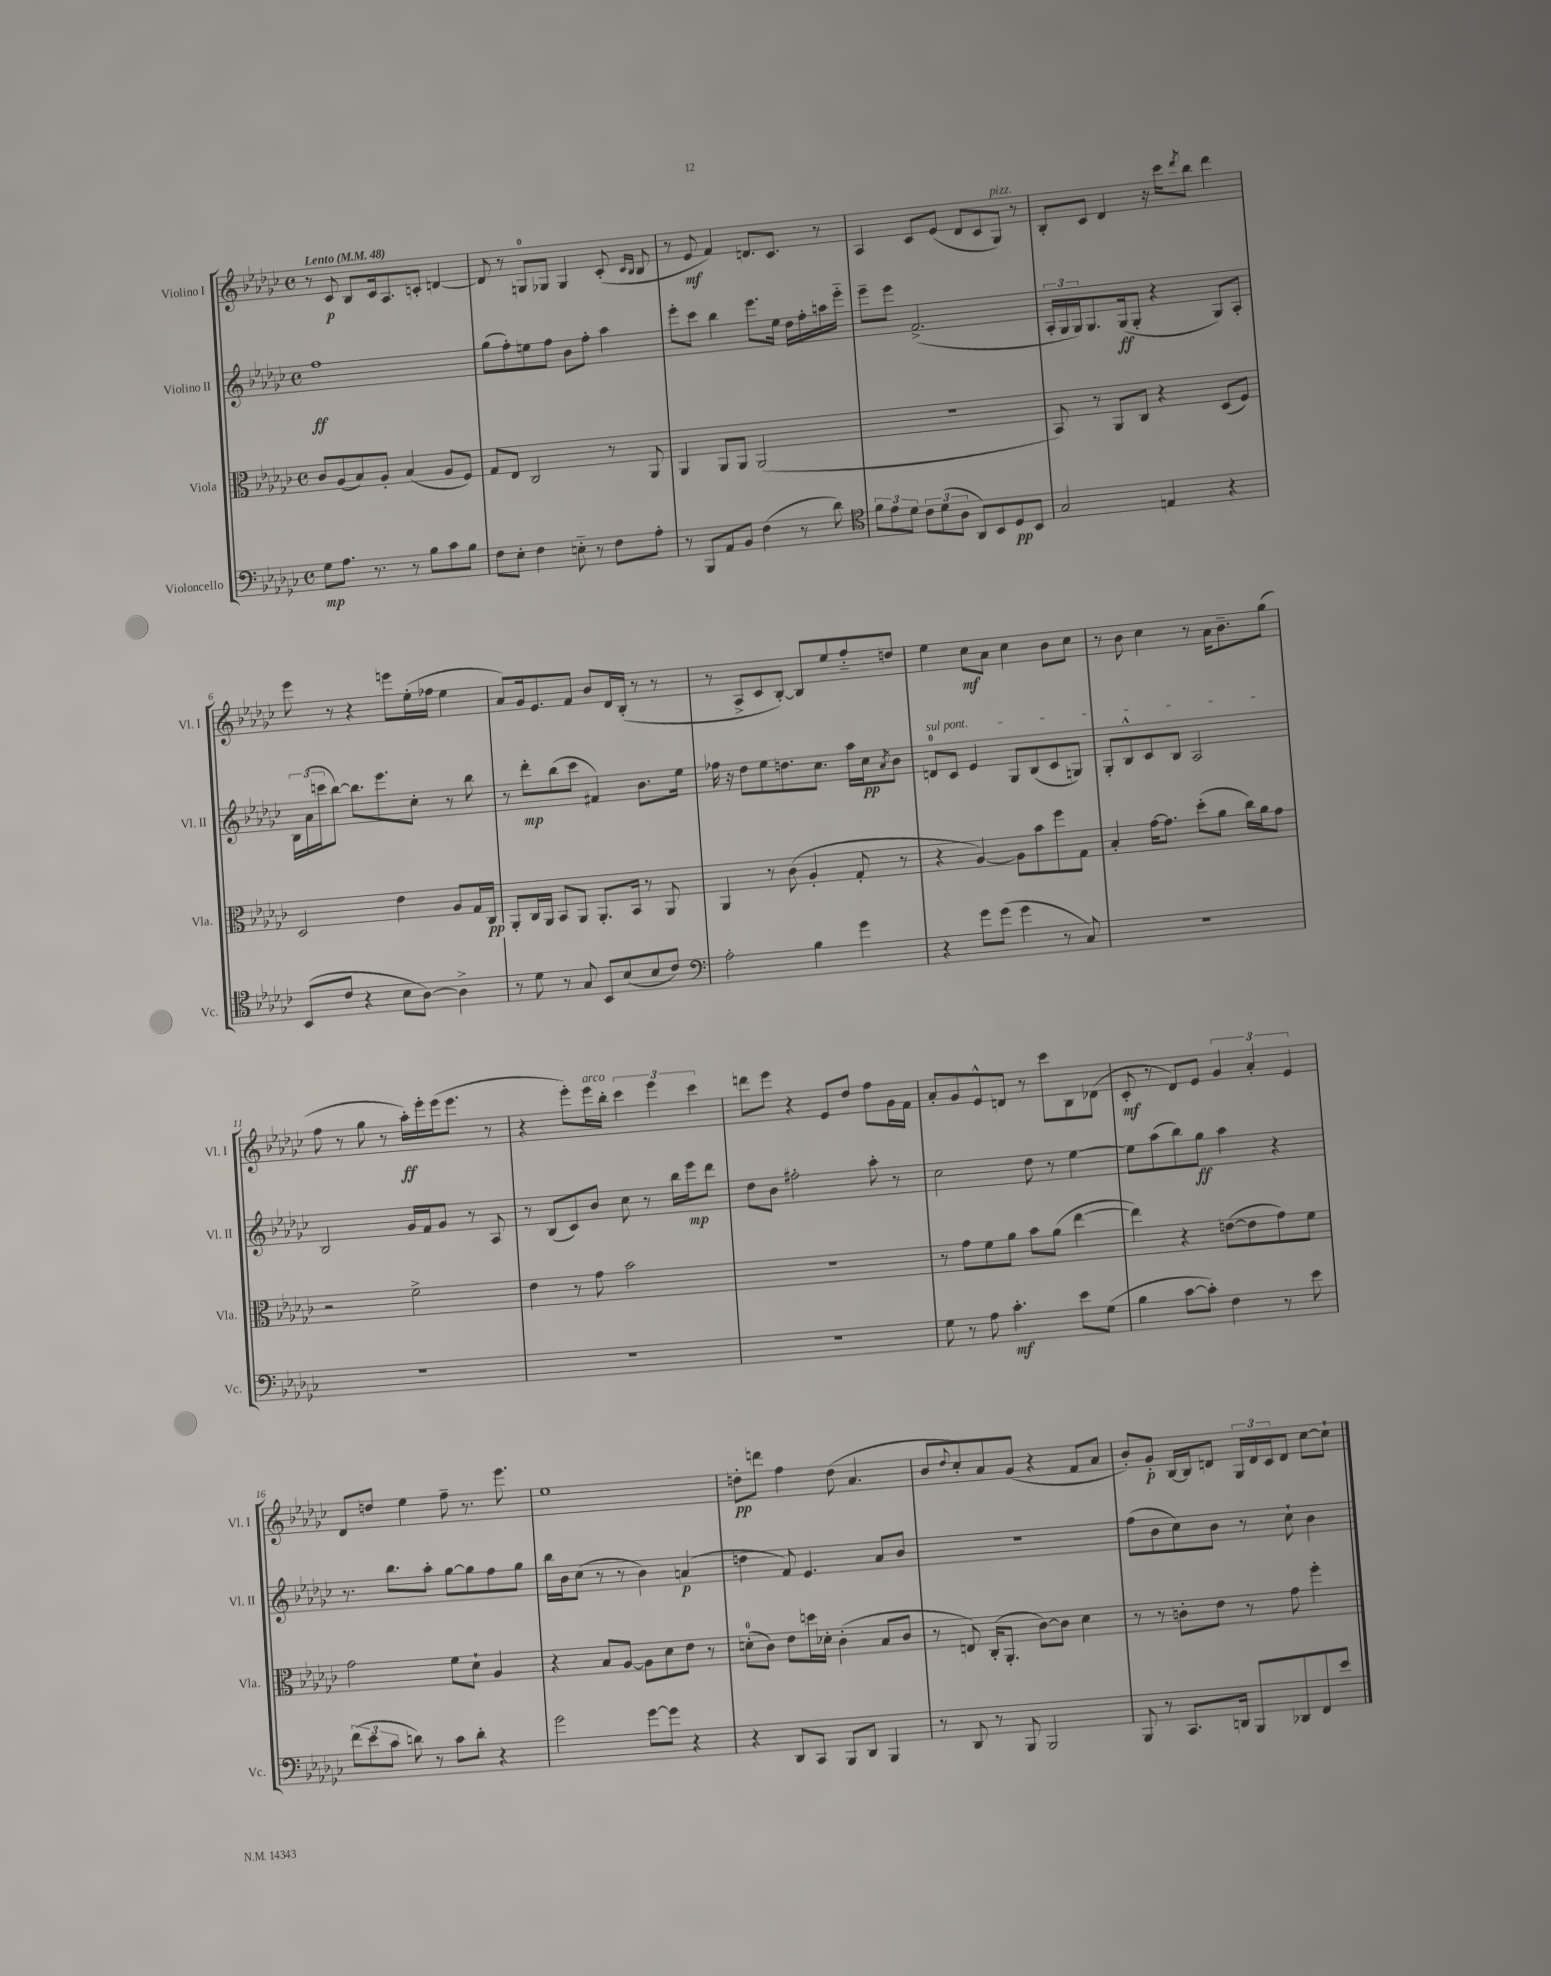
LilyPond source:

<<
\new StaffGroup <<
\new Staff = "s0" \with { instrumentName = "Violino I" shortInstrumentName = "Vl. I" } {
    \clef treble \key ges \major \defaultTimeSignature \time 4/4 \tempo "Lento" 4 = 48
    r8 ces'8\p bes8 ces'16 aes8. c'8-. d'4~ |
    d'8 r8 g8-0 ges8 ges4 ces'8-.( \grace { ces'16 bes16 } bes8 |
    r8 ees'8\mf f'4) d'8. ces'8. r8 |
    aes4 ces'8 ees'8( des'8 ces'8 ges8^\markup { \italic "pizz." }) r8 |
    bes8-. ces'8 des'4 r16 ces'''16 \acciaccatura { des'''8 } bes''8 des'''4 |
    ees'''8 r8 r4 e'''8 ees''16-.( fes''16 ees''4 |
    aes'8) ges'16 ees'8. f'8 bes'8 des'16 bes16-.( r8 r8 |
    r8 aes8-> ces'8 bes8~-.) bes8 ees''8 f''8-_ d''8 |
    ees''4 ces''8\mf aes'8 ces''4 bes'8 ces''8 |
    r8 bes'8 ces''4 r8 aes'16 bes'8.-- ges''8( |
    f''8 r8 ges''8 r8 aes''16-.\ff) ees'''16-. ees'''16( ees'''8. r8 |
    r4 ees'''8-.) ees'''16^\markup { \italic "arco" } bes''16-. \tuplet 3/2 { ces'''4 ees'''4 ces'''4 } |
    d'''8 ees'''8 r4 ees'8 des''8 f''8 ges'16 f'16 |
    aes'8-. ges'8 ees'8-^ d'8 r8 ces'''8 bes8 des'8( |
    ces'8-.\mf r8 des'8) ees'8 \tuplet 3/2 { ges'4 aes'4-. ees'4 } |
    des'8 d''8 ees''4 f''8-- r8. ees'''8. |
    ees''1 |
    d''8-.\pp d'''8 f''4 d''8( aes'4. |
    bes'8 \appoggiatura { des''8 } ces''8-.) aes'8 ges'8( r4 f'8 aes'8 |
    bes'8-.) ges'8-.\p bes16~ bes16 d'8 \tuplet 3/2 { ges16 d'16 ces'16 } d'8 ces''8~ ces''8-! \bar "|." |
}
\new Staff = "s1" \with { instrumentName = "Violino II" shortInstrumentName = "Vl. II" } {
    \clef treble \key ges \major \defaultTimeSignature \time 4/4
    f''1\ff |
    ges''8( f''8-.) e''8 f''8 bes'8 f''8-. aes''4 |
    ees'''8-. ces'''8 bes''4 ees'''8. ees''16 des''16 f''16-. a''16 ees'''16-_ |
    ees'''8-- ees'''8 f'2.->( |
    \tuplet 3/2 { aes16-. ges16 ges16) } ges8. ges16\ff( ges8-. r4 ges8) aes8-. |
    \tuplet 3/2 { bes16 aes'16( c'''16 } bes''8~) bes''8. ees'''8. ces''8-. r8 bes''8 |
    r8 des'''8-.\mp bes''8( ces'''8 fis'4) bes'8. ees''16 |
    fes''16 r16 des''8 ees''8 d''8. ces''8. aes''16 ces''16\pp \acciaccatura { aes'8 } bes'8 |
    \once \override TextSpanner.bound-details.left.text = \markup { \italic "sul pont." } d'8-0\startTextSpan ces'8 ees'4 ges8 bes8( ces'8 g8) |
    ges8-. bes8-^ ces'8 bes8 aes2\stopTextSpan |
    bes2 ges'16 f'16 ges'8 r8 aes8 |
    r8 bes8( ces'8) bes'8 ces''8 r8 bes''16 ees'''16\mp des'''8 |
    des''8 bes'8 fis''2-. aes''8-. r8 |
    ces''2 des''8 r8 ees''4~ |
    ees''8 aes''8( bes''8) ges''8\ff aes''4 r4 |
    r8. bes''8. aes''8-. ges''8~ ges''8 f''8 ges''8 |
    bes''16 bes'16 ces''8( r8 r8 bes'4) a'4\p( |
    d''4 f'8) ees'4. aes'8 bes'8 |
    R1 |
    f''8( bes'8 ces''8) bes'8 r8 ces''8-! bes'4 \bar "|." |
}
\new Staff = "s2" \with { instrumentName = "Viola" shortInstrumentName = "Vla." } {
    \clef alto \key ges \major \defaultTimeSignature \time 4/4
    ces'8 aes8( bes8) aes8-. bes4( aes8 f8) |
    ges8 ees8 ces2 r8 aes,8 |
    aes,4 aes,8 aes,8 aes,2( |
    R1 |
    bes,8) r8 aes,8 ces8 r4 des8( f8) |
    des2 ees'4 aes8 ges16 ces16\pp |
    aes,8-. ces16 aes,16 bes,8 aes,8 aes,8.-. bes,16 r8 aes,8 |
    aes,4 r8 ces'8( aes4-. ges8-. r8 |
    r4 aes4~) aes8 bes'8 f''8 ges8 |
    bes4-. ges'16~ ges'8. des''8-.( aes'8 ces''16) aes'16 ges'8 |
    r2 f'2-> |
    ees'4 r8 ges'8 bes'2 |
    R1 |
    r8 ges'8 f'8 aes'8 bes'8 aes'8( ees''4~ |
    ees''4) r4 e'8~( e'8 ges'8) f'8 |
    ges'2 f'8 des'8-! aes4 |
    r4 bes8 aes8~ aes8 des'8 ees'8 r8 |
    d'8-0-.( ces'8) ees'8 d''16 des'16-. ces'4-.( bes8 ces'8 |
    r8 e8) ces16-.( aes,8.-. ces'8~) ces'8 des'4 |
    r8 r8 c'8-. ees'8 r8 ges'8 f''4-. \bar "|." |
}
\new Staff = "s3" \with { instrumentName = "Violoncello" shortInstrumentName = "Vc." } {
    \clef bass \key ges \major \defaultTimeSignature \time 4/4
    ges8\mp aes8. r8. r8 bes8 ces'8 bes8 |
    f8 ees8-. f4 e8-_ r8 f8 aes8-. |
    r8 bes,,8 aes,8 bes,8 f4( r8 des'8) |
    \clef tenor \tuplet 3/2 { f'8 ees'8 des'8 } \tuplet 3/2 { ces'8 des'8( aes8 } aes,8) bes,8 des8\pp bes,8 |
    ges2 e4 r4 |
    bes,8( ces'8 r4 bes8 aes8~) aes4-> |
    r8 des'8 r8 ges8 bes,8 bes8( bes8 ces'8) |
    \clef bass aes2-. bes4 ges'4 |
    r4 ges'8 ges'8( ges'4 r8 ces8) |
    R1 |
    R1 |
    R1 |
    R1 |
    ges8 r8 aes8 ces'4.-.\mf ees'8 ges8( |
    bes4 ces'8~ ces'8-.) f4 r8 ees'8 |
    \tuplet 3/2 { f'8( ees'8 ces'8 } d'8) r8 ces'8 d'8-. r4 |
    ges'2 ges'8~ ges'8 r4 |
    r4 des,8 ces,8 bes,,8 des,8 bes,,4 |
    r8 des,8 r8 bes,,8 bes,,2 |
    bes,,8 r8 ces,8. d,16 bes,,8 des,8 f,8 ees'8 \bar "|." |
}
>>
>>
